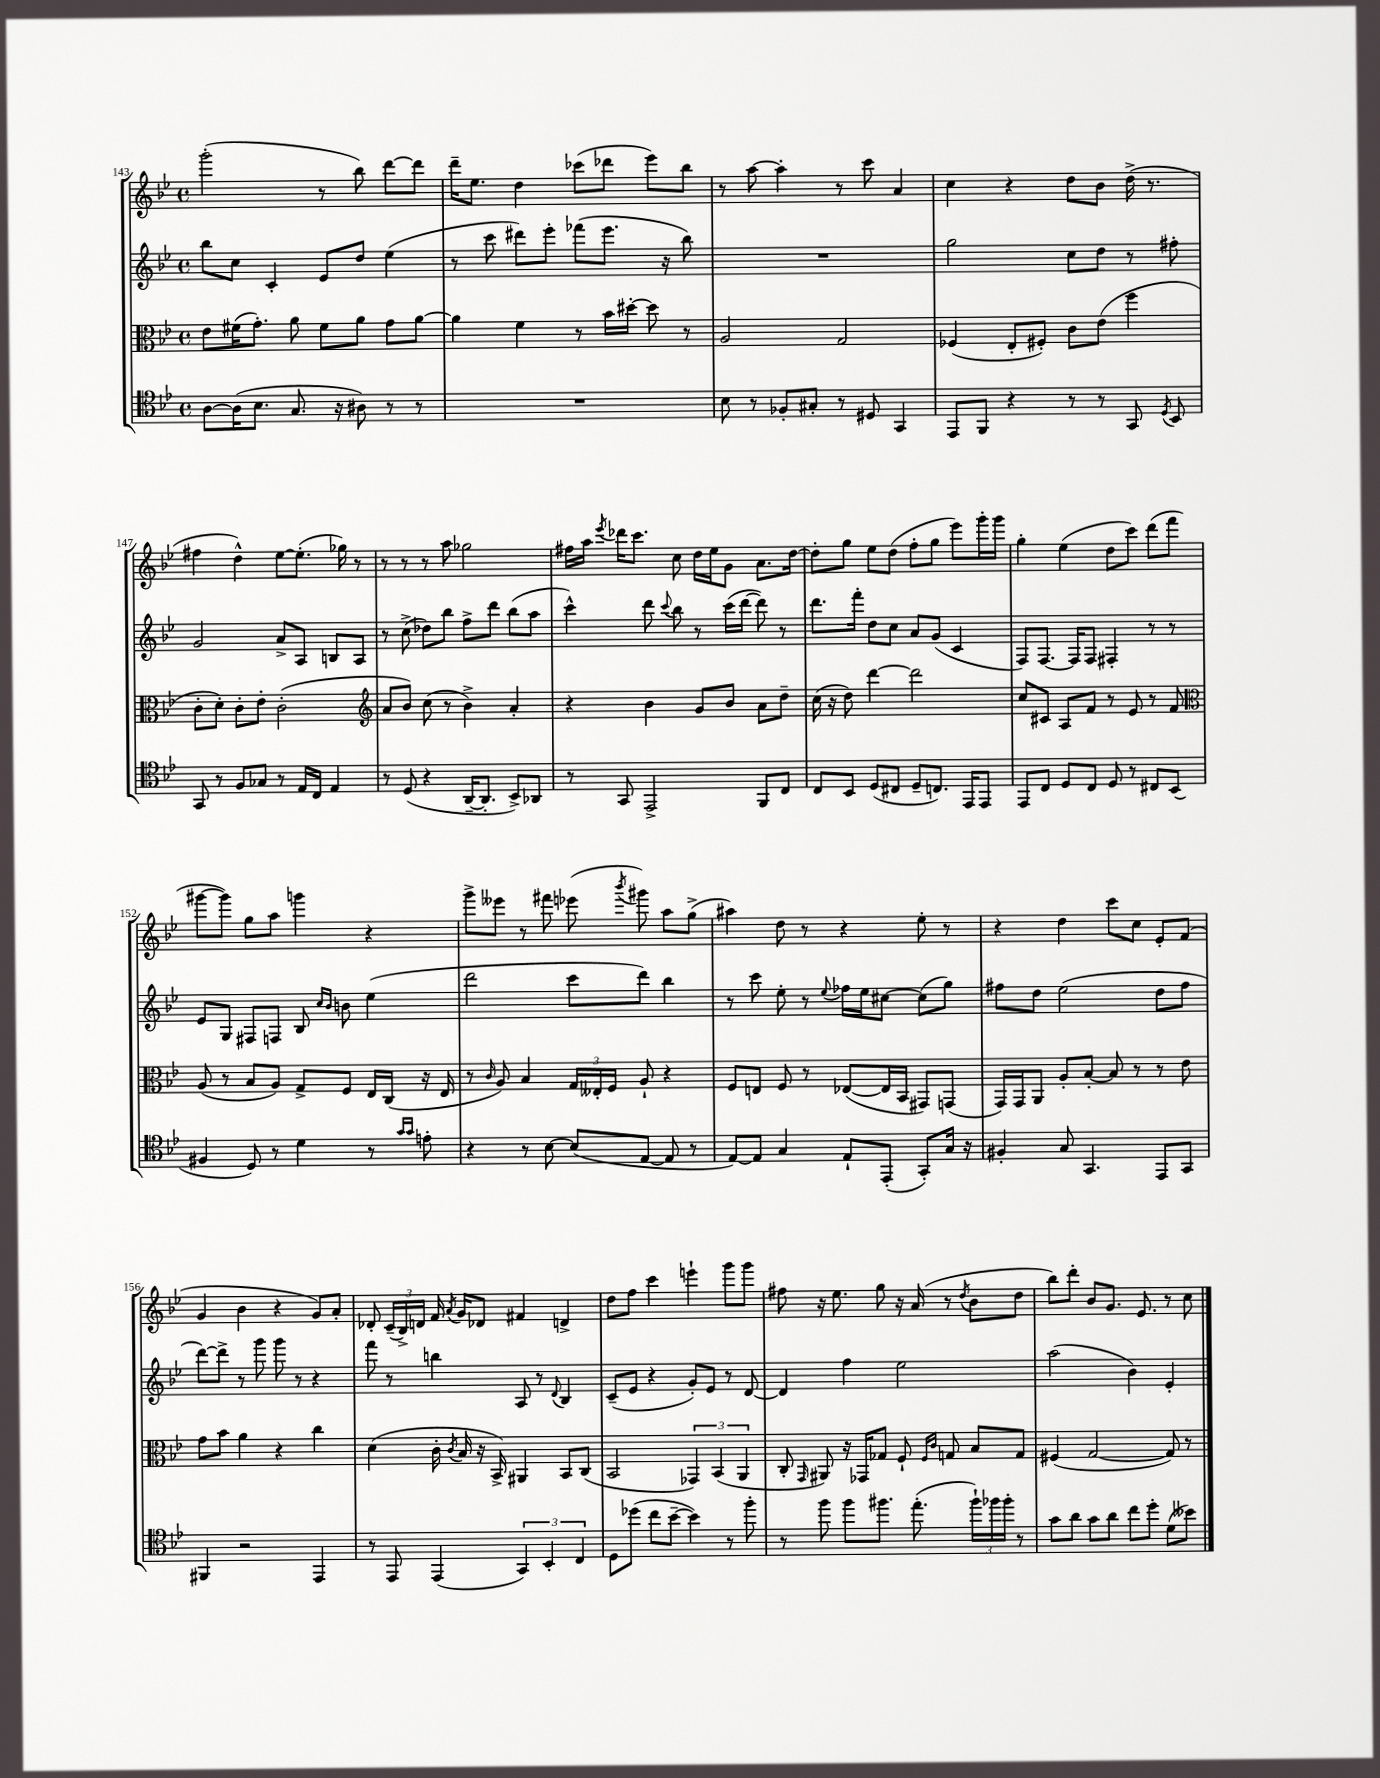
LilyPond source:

<<
\new StaffGroup <<
\new Staff = "s0" {
    \clef treble \key bes \major \defaultTimeSignature \time 4/4
    \autoBeamOff g'''2-.( r8 bes''8) d'''8[~ d'''8] |
    d'''16[-- ees''8.] d''4 ces'''8[( des'''8] ees'''8[) bes''8] |
    r8 a''8~ a''4-. r8 c'''8 a'4 |
    c''4 r4 d''8[ bes'8] d''16->( r8. |
    fis''4 d''4-^) ees''8[~ ees''8.]-.( ges''16) r8 |
    r8 r8 r8 a''8 ges''2 |
    fis''16[ a''16] \acciaccatura { ees'''8 } des'''16[ c'''8.] c''8 d''16[ ees''16 g'8] a'8.[ d''16]~ |
    d''8[-. g''8] ees''8[ d''8]( f''8[-. g''8] ees'''8[) g'''16-. g'''16] |
    g''4-. ees''4( d''8[ c'''8]) d'''8[( f'''8] |
    gis'''8[~ gis'''8]) g''8[ a''8] g'''4 r4 |
    g'''8[-> eeses'''8] r8 fis'''8 ees'''8( \acciaccatura { bes'''8 } gis'''8) a''8[ g''8]->( |
    ais''4) d''8 r8 r4 ees''8-. r8 |
    r4 d''4 c'''8[ c''8] ees'8[-. f'8]( |
    g'4 bes'4 r4 g'8[) a'8]-. |
    des'8-. \tuplet 3/2 { c'16[--( bes16->) d'16] } f'16 \acciaccatura { a'8 } g'16[ des'8] fis'4 d'4-> |
    d''8[ f''8] c'''4 e'''4-! g'''8[ g'''8] |
    fis''8 r16 ees''8. g''8 r16 a'16( r8 \acciaccatura { d''8 } bes'8[ d''8] |
    bes''8[) d'''8]-. bes'8[ g'8.] ees'8. r8 c''8 \bar "|." |
}
\new Staff = "s1" {
    \clef treble \key bes \major \defaultTimeSignature \time 4/4
    \autoBeamOff bes''8[ c''8] c'4-. ees'8[ d''8] ees''4( |
    r8 c'''8 dis'''8[) ees'''8]-. fes'''8[( ees'''8.] r16 bes''8) |
    R1 |
    g''2 c''8[ d''8] r8 fis''8-. |
    g'2 a'8[-> a8] b8[ a8] |
    r8 c''8->( des''8[) bes''8] f''8[-> d'''8] bes''8[( a''8] |
    c'''4-^) d'''8 \appoggiatura { c'''8 } bes''8 r8 c'''16[( d'''16]~ d'''8) r8 |
    d'''8.[ f'''16]-. d''8[ c''8] a'8[ g'8]( c'4 |
    f8[) f8.]~ f16[ f8] fis4-. r8 r8 |
    ees'8[ g8] fis8[ f8] bes8 \grace { c''16[ bes'16] } b'8 ees''4( |
    d'''2 c'''8[ d'''8]) bes''4 |
    r8 c'''8 ees''8-. r8 \appoggiatura { ees''8 } fes''16[ ees''16 cis''8]~ cis''8[( g''8]) |
    fis''8[ d''8] ees''2( d''8[ fis''8] |
    d'''8[~) d'''8]-> r8 g'''8 g'''8 r8 r4 |
    f'''8 r8 b''4 a8 r8 \appoggiatura { d'8 } bes4 |
    c'8[--( ees'8] r4 g'8[-.) ees'8] r8 d'8~ |
    d'4 f''4 ees''2 |
    a''2( bes'4) ees'4-. \bar "|." |
}
\new Staff = "s2" {
    \clef alto \key bes \major \defaultTimeSignature \time 4/4
    \autoBeamOff ees'8[ fis'16( g'8.]-.) a'8 fis'8[ a'8] g'8[ a'8]~ |
    a'4 f'4 r8 bes'16[ dis''16]~-. dis''8 r8 |
    a2 g2 |
    fes4( ees8[-. fis8]-.) c'8[ ees'8]( f''4 |
    c'8[-. d'8]-.) c'8[-. ees'8]-. c'2-.( |
    \clef treble a'8[ bes'8]) c''8( r8 bes'4->) a'4-. |
    r4 bes'4 g'8[ bes'8] a'8[ d''8]-- |
    c''16( r16 d''8) d'''4~ d'''2 |
    c''8[ cis'8] a8[ f'8] r8 ees'8 r8 f'8 |
    \clef alto a8( r8 bes8[ a8]) g8[-> f8] ees16[ c16]( r16 ees16 |
    r8 \grace { c'16 } a8) bes4 \tuplet 3/2 { g16[ eeses16-. f16] } a8-! r4 |
    f8[ e8] f8 r8 ees8[~( ees16 bes,16] gis,8[) g,8]( |
    g,16[) g,16 a,8] a8[-. bes8]~-. bes8 r8 r8 ees'8 |
    g'8[ bes'8] a'4 r4 c''4 |
    d'4( c'16-. \acciaccatura { c'8 } bes16 r16 bes,16->) ais,4 bes,8[ c8]( |
    bes,2 \tuplet 3/2 { ges,4) bes,4( a,4 } |
    c8-. \grace { g,16 } ais,8) r16 ges,16[ ges8] f8-! \grace { f16[ c'16] } g8 bes8[ g8] |
    fis4( g2~ g8) r8 \bar "|." |
}
\new Staff = "s3" {
    \clef tenor \key bes \major \defaultTimeSignature \time 4/4
    \autoBeamOff a8[~ a16( bes8.] g8. r16 ais8) r8 r8 |
    R1 |
    bes8 r8 fes8[-. gis8]-. r8 dis8 g,4 |
    ees,8[ f,8] r4 r8 r8 g,8 \acciaccatura { d8 } bes,8 |
    g,8 r8 f8[ ges8] r8 ees16[ c16] ees4 |
    r8 d8( r4 a,16[~-- a,8.]-. bes,8[->) aes,8] |
    r8 g,8 ees,2-> f,8[ c8] |
    c8[ bes,8] d8[( cis8] d8[-- c8.]) ees,16[ ees,8] |
    ees,8[ c8] d8[ c8] d8 r8 cis8[ bes,8]( |
    fis4 d8) r8 d'4 r8 \grace { g'16[ g'16] } e'8-. |
    r4 r8 bes8~ bes8[( ees8]~ ees8 r8 |
    ees8[~) ees8] g4 ees8[-! ees,8]-.( g,8[-.) g16] r16 |
    fis4-. g8 g,4. ees,8[ g,8] |
    fis,4 r2 ees,4 |
    r8 ees,8 ees,4( \tuplet 3/2 { g,4) bes,4-. c4 } |
    d8[ des''8]( c''8[ bes'8]~-- bes'4) r8 f''8-. |
    r8 f''8 f''8[ fis''8.] ees''8.-.( \tuplet 3/2 { fis''16[-!) fes''16 fes''16]-. } r8 |
    g'8[ a'8] g'8[ a'8] c''8[ d''8]-. d'8[( beses'8]) \bar "|." |
}
>>
>>
\layout { \context { \Score currentBarNumber = #143 } }
